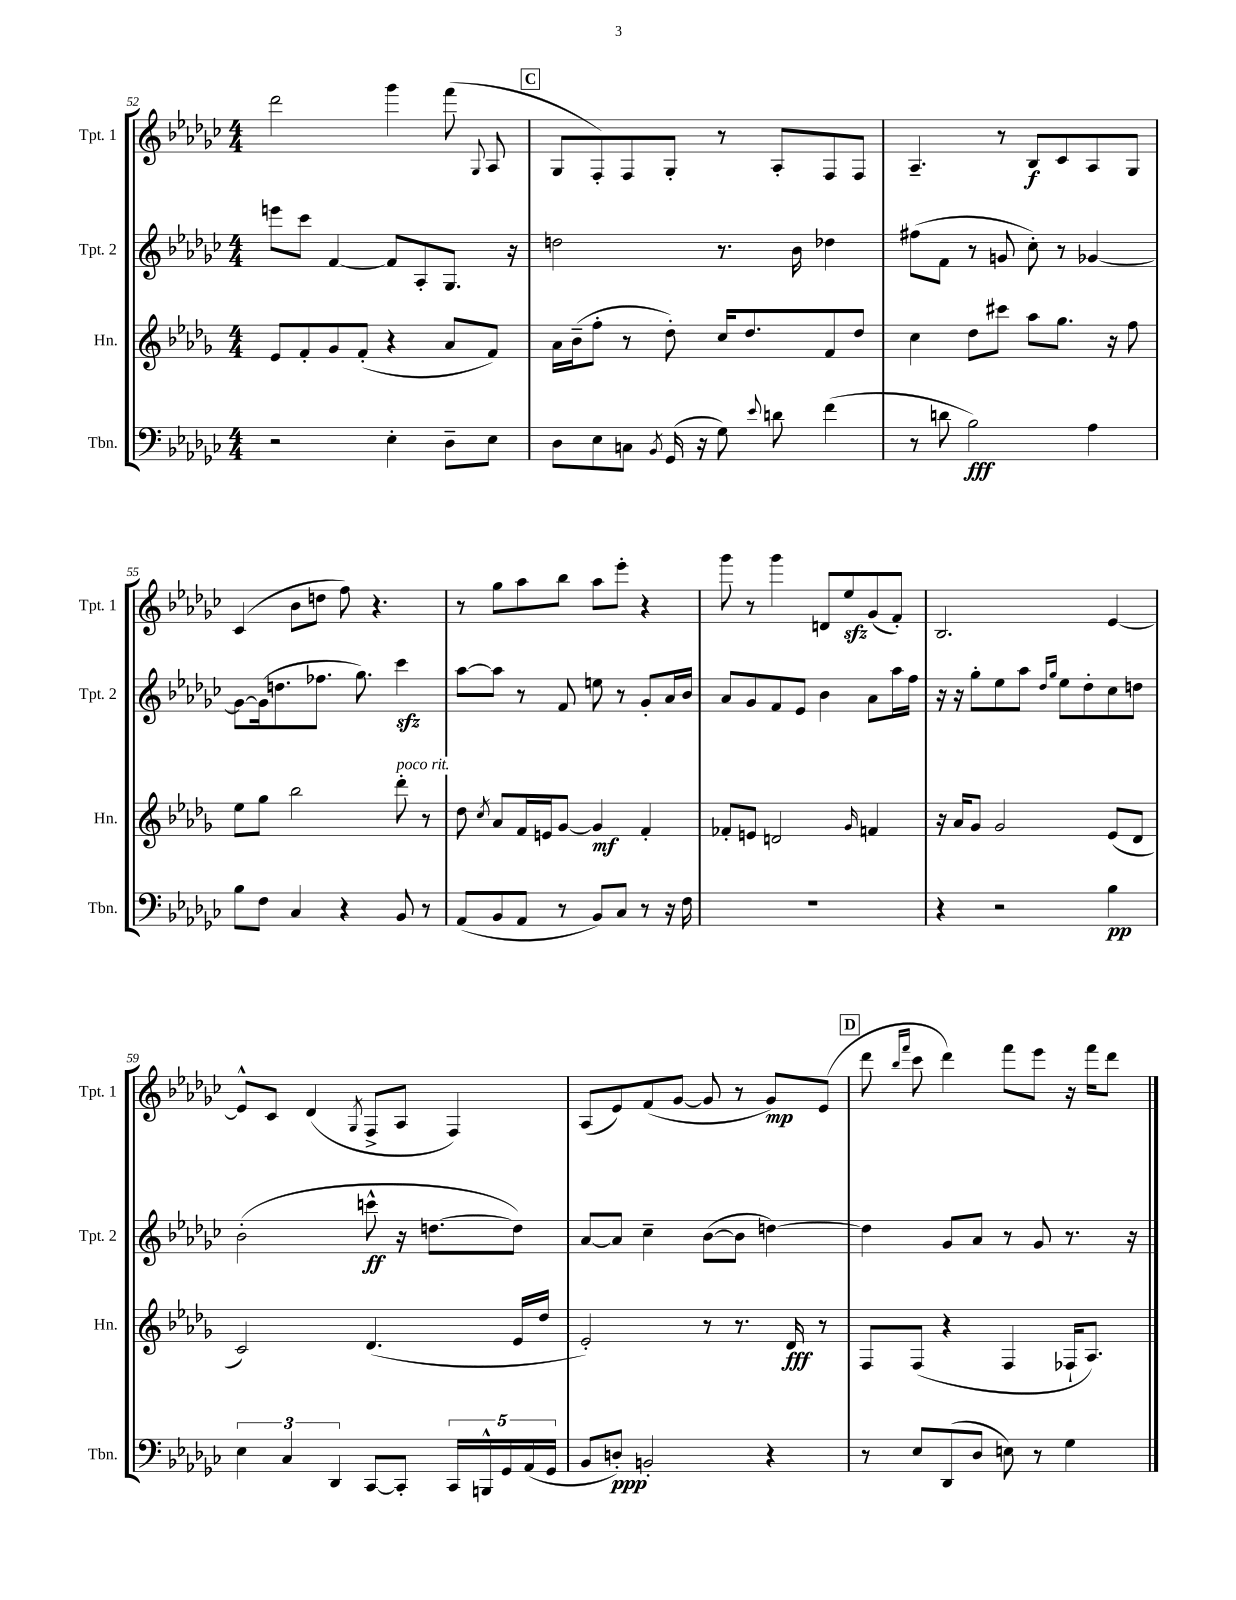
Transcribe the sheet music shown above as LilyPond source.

<<
\new StaffGroup <<
\new Staff = "s0" \with { instrumentName = "Tpt. 1" shortInstrumentName = "Tpt. 1" } {
    \clef treble \key ges \major \numericTimeSignature \time 4/4
    \autoBeamOff des'''2 ges'''4 f'''8( \appoggiatura { ges8 } aes8 |
    \mark \markup { \box "C" } ges8[ f8-.) f8 ges8]-. r8 aes8[-. f8 f8] |
    aes4.-- r8 bes8[\f ces'8 aes8 ges8] |
    ces'4( bes'8[ d''8] f''8) r4. |
    r8 ges''8[ aes''8 bes''8] aes''8[ ees'''8]-. r4 |
    ges'''8 r8 ges'''4 d'8[ ees''8\sfz ges'8( f'8]-.) |
    bes2. ees'4~ |
    ees'8[-^ ces'8] des'4( \acciaccatura { ges8 } f8[-> aes8] f4) |
    aes8[( ees'8) f'8( ges'8]~ ges'8 r8 ges'8[\mp) ees'8]( |
    \mark \markup { \box "D" } des'''8 \grace { bes''16[ f'''16] } ces'''8 des'''4) f'''8[ ees'''8] r16 f'''16[ des'''8] \bar "|." |
}
\new Staff = "s1" \with { instrumentName = "Tpt. 2" shortInstrumentName = "Tpt. 2" } {
    \clef treble \key ges \major \numericTimeSignature \time 4/4
    \autoBeamOff e'''8[ ces'''8] f'4~ f'8[ aes8-. ges8.] r16 |
    \mark \markup { \box "C" } d''2 r8. bes'16 des''4 |
    fis''8[( f'8] r8 g'8 ces''8-.) r8 ges'4~ |
    ges'8[~ ges'16( d''8. fes''8.] ges''8.) ces'''4\sfz |
    aes''8[~ aes''8] r8 f'8 e''8 r8 ges'8[-. aes'16 bes'16] |
    aes'8[ ges'8 f'8 ees'8] bes'4 aes'8[ aes''16 f''16] |
    r16 r16 ges''8[-. ees''8 aes''8] \grace { des''16[ ges''16] } ees''8[ des''8-. ces''8 d''8] |
    bes'2-.( c'''8-^\ff r16 d''8.[~ d''8]) |
    aes'8[~ aes'8] ces''4-- bes'8[~( bes'8] d''4~) |
    \mark \markup { \box "D" } d''4 ges'8[ aes'8] r8 ges'8 r8. r16 \bar "|." |
}
\new Staff = "s2" \with { instrumentName = "Hn." shortInstrumentName = "Hn." } {
    \clef treble \key des \major \numericTimeSignature \time 4/4
    \autoBeamOff ees'8[ f'8-. ges'8 f'8]-.( r4 aes'8[ f'8]) |
    \mark \markup { \box "C" } aes'16[ bes'16--( f''8]-. r8 des''8-.) c''16[ des''8. f'8 des''8] |
    c''4 des''8[ cis'''8] aes''8[ ges''8.] r16 f''8 |
    ees''8[ ges''8] bes''2 des'''8-.^\markup { \italic "poco rit." } r8 |
    des''8 \acciaccatura { c''8 } aes'8[ f'16 e'16 ges'8]~ ges'4\mf f'4-. |
    fes'8[-. e'8] d'2 \grace { ges'16 } f'4 |
    r16 aes'16[ ges'8] ges'2 ees'8[( des'8] |
    c'2) des'4.( ees'16[ des''16] |
    ees'2-.) r8 r8. des'16\fff r8 |
    \mark \markup { \box "D" } f8[ f8]( r4 f4 fes16[-! aes8.]) \bar "|." |
}
\new Staff = "s3" \with { instrumentName = "Tbn." shortInstrumentName = "Tbn." } {
    \clef bass \key ges \major \numericTimeSignature \time 4/4
    \autoBeamOff r2 ees4-. des8[-- ees8] |
    \mark \markup { \box "C" } des8[ ees8 c8] \acciaccatura { bes,8 } ges,16( r16 ges8) \appoggiatura { ees'8 } d'8 f'4( |
    r8 d'8 bes2\fff) aes4 |
    bes8[ f8] ces4 r4 bes,8 r8 |
    aes,8[( bes,8 aes,8] r8 bes,8[) ces8] r8 r16 f16 |
    R1 |
    r4 r2 bes4\pp |
    \tuplet 3/2 { ees4 ces4 des,4 } ces,8[~ ces,8]-. \tuplet 5/4 { ces,16[ b,,16-^ ges,16 aes,16( ges,16] } |
    bes,8[ d8]-.\ppp) b,2-. r4 |
    \mark \markup { \box "D" } r8 ees8[ des,8( des8] e8) r8 ges4 \bar "|." |
}
>>
>>
\layout { \context { \Score currentBarNumber = #52 } }
